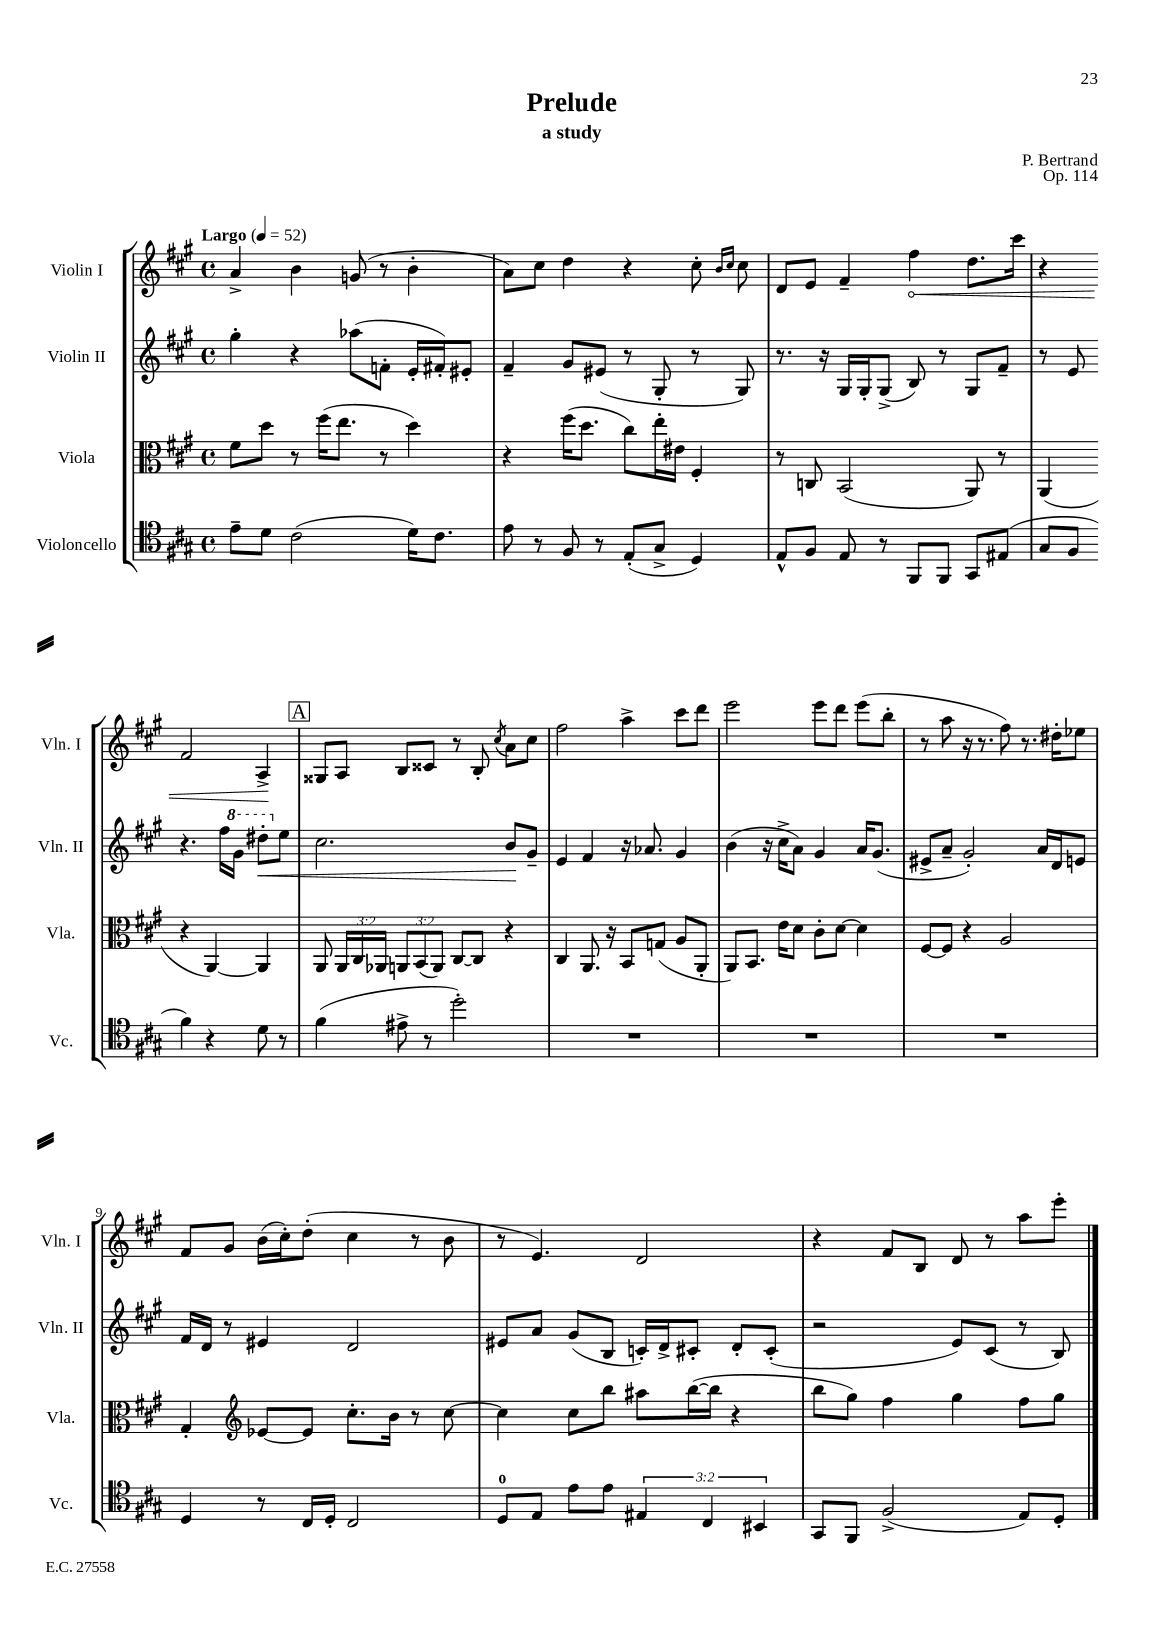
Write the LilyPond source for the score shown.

\header { title = "Prelude" composer = "P. Bertrand" subtitle = "a study" opus = "Op. 114" }
<<
\new StaffGroup <<
\new Staff = "s0" \with { instrumentName = "Violin I" shortInstrumentName = "Vln. I" } {
    \clef treble \key a \major \defaultTimeSignature \time 4/4 \tempo "Largo" 4 = 52
    \autoBeamOff a'4-> b'4 g'8( r8 b'4-. |
    a'8[) cis''8] d''4 r4 cis''8-. \grace { b'16[ cis''16] } cis''8 |
    d'8[ e'8] fis'4-- \once \override Hairpin.circled-tip = ##t fis''4\< d''8.[ cis'''16] |
    r4 fis'2 a4->\! |
    \mark \markup { \box "A" } gisis8[ a8] b8[ cisis'8] r8 b8-. \acciaccatura { cis''8 } a'8[ cis''8] |
    fis''2 a''4-> cis'''8[ d'''8] |
    e'''2 e'''8[ d'''8] e'''8[( b''8]-. |
    r8 a''8 r16 r8. fis''8) r8. dis''16[-. ees''8] |
    fis'8[ gis'8] b'16[( cis''16-.) d''8]-.( cis''4 r8 b'8 |
    r8 e'4.) d'2 |
    r4 fis'8[ b8] d'8 r8 a''8[ e'''8]-. \bar "|." |
}
\new Staff = "s1" \with { instrumentName = "Violin II" shortInstrumentName = "Vln. II" } {
    \clef treble \key a \major \defaultTimeSignature \time 4/4
    \autoBeamOff gis''4-. r4 aes''8[( f'8]-. e'16[-. fis'16-.) eis'8]-. |
    fis'4-- gis'8[ eis'8]( r8 gis8-. r8 gis8) |
    r8. r16 gis16[ gis16-. gis8]->( b8) r8 gis8[ fis'8]-- |
    r8 e'8 r4. fis''16[ \ottava #1 gis''16] dis'''8[-.\< \ottava #0 e''8] |
    \mark \markup { \box "A" } cis''2. b'8[\! gis'8]-- |
    e'4 fis'4 r16 aes'8. gis'4 |
    b'4( r16 cis''16[-> a'8]) gis'4 a'16[ gis'8.]( |
    eis'8[-> a'8]-- gis'2-.) a'16[ d'16 e'8] |
    fis'16[ d'16] r8 eis'4 d'2 |
    eis'8[ a'8] gis'8[( b8] c'16[-.) d'16-> cis'8]-. d'8[-. cis'8]-.( |
    r2 e'8[) cis'8]( r8 b8) \bar "|." |
}
\new Staff = "s2" \with { instrumentName = "Viola" shortInstrumentName = "Vla." } {
    \clef alto \key a \major \defaultTimeSignature \time 4/4 \override Staff.TupletNumber.text = #tuplet-number::calc-fraction-text
    \autoBeamOff fis'8[ d''8] r8 fis''16[( e''8.] r8 d''4) |
    r4 fis''16[( d''8.] cis''8[) e''16-. eis'16] fis4-. |
    r8 c8 b,2( a,8) r8 |
    a,4( r4 a,4~) a,4 |
    \mark \markup { \box "A" } a,8 \tuplet 3/2 { a,16[ cis16 aes,16] } \tuplet 3/2 { a,8[ b,8( a,8]) } cis8[~ cis8] r4 |
    cis4 a,8. r16 b,8[ g8]( a8[ a,8]-. |
    a,8[) b,8.] e'16[ d'8] cis'8[-. d'8]~ d'4 |
    fis8[~ fis8] r4 a2 |
    gis4-. \clef treble ees'8[~ ees'8] cis''8.[-. b'16] r8 cis''8~ |
    cis''4 cis''8[ b''8] ais''8[ b''16~( b''16] r4 |
    b''8[ gis''8]) fis''4 gis''4 fis''8[ gis''8] \bar "|." |
}
\new Staff = "s3" \with { instrumentName = "Violoncello" shortInstrumentName = "Vc." } {
    \clef tenor \key a \major \defaultTimeSignature \time 4/4 \override Staff.TupletNumber.text = #tuplet-number::calc-fraction-text
    \autoBeamOff e'8[-- d'8] cis'2( d'16[) cis'8.] |
    e'8 r8 fis8 r8 e8[-.( gis8]-> d4) |
    e8[-^ fis8] e8 r8 fis,8[ fis,8] gis,8[ eis8]( |
    gis8[ fis8] fis'4) r4 d'8 r8 |
    \mark \markup { \box "A" } fis'4( eis'8-> r8 d''2-.) |
    R1 |
    R1 |
    R1 |
    d4 r8 cis16[ d16]-. cis2 |
    d8[-0 e8] e'8[ e'8] \tuplet 3/2 { eis4 cis4 bis,4 } |
    gis,8[ fis,8] fis2->( e8[) d8]-. \bar "|." |
}
>>
>>
